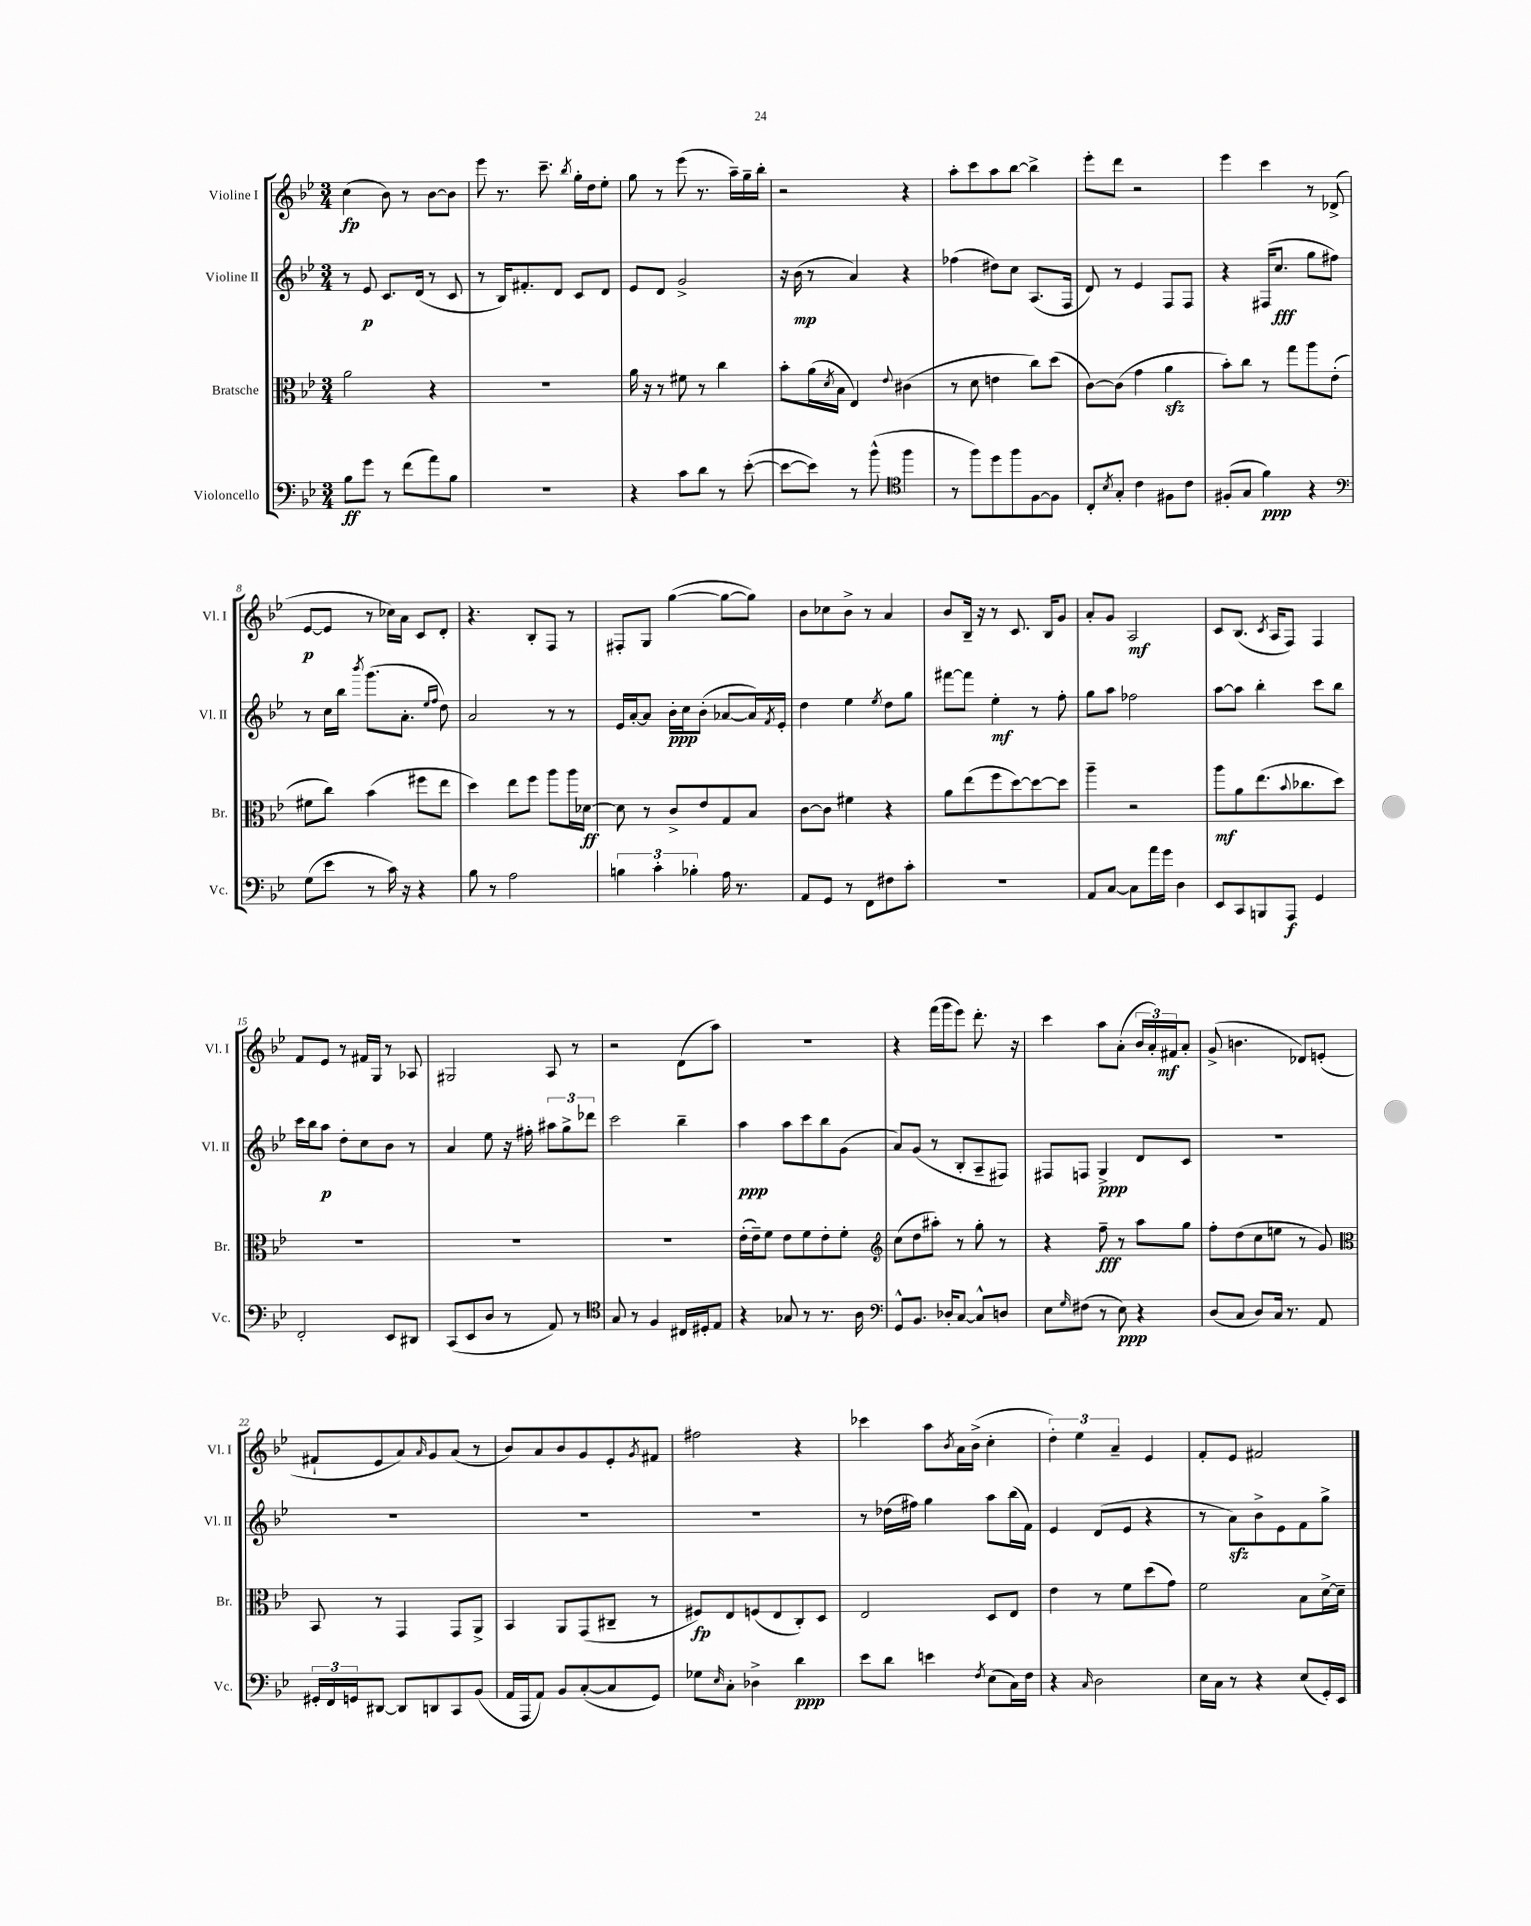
<<
\new StaffGroup <<
\new Staff = "s0" \with { instrumentName = "Violine I" shortInstrumentName = "Vl. I" } {
    \clef treble \key bes \major \numericTimeSignature \time 3/4
    c''4\fp( bes'8) r8 bes'8~ bes'8 |
    ees'''8 r8. c'''8.-- \acciaccatura { bes''8 } g''16-. d''16 ees''8-. |
    g''8 r8 ees'''8( r8. a''16--) g''16-- bes''16-. |
    r2 r4 |
    a''8-. c'''8 a''8 bes''8~ bes''4-> |
    ees'''8-. d'''8 r2 |
    ees'''4 c'''4 r8 des'8->( |
    ees'8~\p ees'8 r8 ces''16) a'16 c'8 d'8-. |
    r4. bes8-. f8 r8 |
    fis8-. g8 g''4~( g''8~ g''8) |
    bes'8 ces''8 bes'8-> r8 a'4 |
    bes'8 bes16-- r16 r8 c'8. bes16 g'8 |
    a'8-. g'8 a2\mf |
    c'8 bes8.( \acciaccatura { c'8 } a16 f8) f4 |
    f'8 ees'8 r8 fis'16 g16 r8 aes8 |
    gis2 a8 r8 |
    r2 d'8( a''8) |
    R2. |
    r4 f'''16( g'''16 ees'''8) d'''8.-. r16 |
    c'''4 a''8 a'8-.( \tuplet 3/2 { bes'16 a'16-.) fis'16\mf } a'8-. |
    g'8->( b'4. des'8) e'8-.( |
    fis'8-! ees'8 a'8) \grace { a'16 } g'8 a'8( r8 |
    bes'8) a'8 bes'8 g'8 ees'8-. \acciaccatura { g'8 } fis'8 |
    fis''2 r4 |
    ces'''4 a''8 \acciaccatura { bes'8 } a'16 bes'16->( c''4-. |
    \tuplet 3/2 { d''4-.) ees''4 a'4-- } ees'4 |
    f'8-. ees'8 fis'2 \bar "|." |
}
\new Staff = "s1" \with { instrumentName = "Violine II" shortInstrumentName = "Vl. II" } {
    \clef treble \key bes \major \numericTimeSignature \time 3/4
    r8 ees'8\p c'8. d'16( r8 c'8 |
    r8 bes16) fis'8.-. d'8 c'8 d'8 |
    ees'8 d'8 g'2-> |
    r16 bes'16\mp( r8 a'4) r4 |
    fes''4( dis''8) c''8 a8.( f16 |
    d'8) r8 ees'4 f8 f8 |
    r4 fis16( c''8.\fff g''8 fis''8) |
    r8 c''16 bes''16 \acciaccatura { bes'''8 } g'''8.( a'8.-. \grace { ees''16 f''16 } d''8) |
    a'2 r8 r8 |
    ees'16 a'16~-. a'8 bes'16-.\ppp c''16 bes'8-.( aes'8~ aes'16) \acciaccatura { f'8 } ees'16-. |
    d''4 ees''4 \acciaccatura { ees''8 } d''8 g''8 |
    fis'''8~ fis'''8 ees''4-.\mf r8 f''8-. |
    g''8 a''8 fes''2 |
    a''8~ a''8 bes''4-. c'''8 bes''8 |
    c'''16 bes''16 a''8\p d''8-. c''8 bes'8 r8 |
    a'4 ees''8 r16 fis''16-. \tuplet 3/2 { ais''8 g''8-> des'''8 } |
    c'''2 bes''4-- |
    a''4\ppp a''8 c'''8 bes''8 g'8( |
    a'8) g'8( r8 bes8-. a8-- fis8) |
    fis8 f8 g4->\ppp d'8 c'8 |
    R2. |
    R2. |
    R2. |
    R2. |
    r8 des''16( fis''16) g''4 a''8 bes''16( f'16) |
    ees'4 d'8( ees'8 r4 |
    r8 a'8\sfz) bes'8-> ees'8 f'8 g''8-> \bar "|." |
}
\new Staff = "s2" \with { instrumentName = "Bratsche" shortInstrumentName = "Br." } {
    \clef alto \key bes \major \numericTimeSignature \time 3/4
    a'2 r4 |
    R2. |
    a'16 r16 r8 fis'8 r8 c''4 |
    bes'8-. a'16( \acciaccatura { d'8 } bes16 ees4) \appoggiatura { ees'8 } cis'4( |
    r8 d'8 e'4 c''8) d''8( |
    c'8~) c'8( g'4 a'4\sfz |
    bes'8-.) c''8 r8 g''8 a''8 ees'8-.( |
    fis'8 c''8) bes'4( fis''8 ees''8 |
    d''4) ees''8 f''8 a''8 a''16 des'16~\ff |
    des'8 r8 c'8-> ees'8 g8 bes8 |
    c'8~ c'8 fis'4 r4 |
    a'8 ees''8( f''8 d''8~) d''8~ d''8 |
    a''4-- r2 |
    a''8\mf a'8 ees''8.( \appoggiatura { bes'8 } ces''8. d''8) |
    R2. |
    R2. |
    R2. |
    ees'16-.( ees'16--) f'8 ees'8 f'8 ees'8-. f'8-. |
    \clef treble c''8( d''8 ais''8-.) r8 g''8-. r8 |
    r4 f''8--\fff r8 a''8 g''8 |
    f''8-. d''8( c''8 e''8 r8 g'8) |
    \clef alto bes,8 r8 g,4 g,8 a,8-> |
    bes,4 a,8 g,8( cis8-- r8 |
    fis8\fp) ees8 f8( ees8 c8-.) d8 |
    ees2 d8 ees8 |
    ees'4 r8 f'8 d''8( g'8) |
    f'2 bes8 d'16~-> d'16-- \bar "|." |
}
\new Staff = "s3" \with { instrumentName = "Violoncello" shortInstrumentName = "Vc." } {
    \clef bass \key bes \major \numericTimeSignature \time 3/4
    bes8\ff g'8 r8 f'8( a'8) bes8 |
    R2. |
    r4 c'8 d'8 r8 ees'8~-.( |
    ees'8~ ees'8) r8 bes'8-^( \clef tenor f''4 |
    r8 f''8) d''8 f''8 f8~ f8 |
    c8-. \acciaccatura { bes8 } g8-. c'4 fis8 c'8 |
    fis8-.( g8 f'4\ppp) r4 |
    \clef bass g8( ees'8 r8 c'16) r16 r4 |
    bes8 r8 a2 |
    \tuplet 3/2 { b4 c'4-. bes4-. } a16 r8. |
    a,8 g,8 r8 f,8 fis8 c'8-. |
    R2. |
    a,8 c8~ c8 a'16 g'16 d4 |
    ees,8 c,8 b,,8 a,,8\f g,4 |
    f,2-. ees,8 dis,8 |
    c,8( ees,8 d8 r8 a,8) r8 |
    \clef tenor g8 r8 f4 cis16 dis16-. ees8 |
    r4 ges8 r8 r8. a16 |
    \clef bass g,8-^ bes,8. des16-. c8~ c8-^ d8 |
    ees8 \grace { g16 } fis8( r8 ees8\ppp) r4 |
    d8( c8 d8) c16 r8. a,8 |
    \tuplet 3/2 { gis,16-. f,16 g,16 } dis,8~ dis,8 d,8 c,8 bes,8( |
    a,16 a,,16 a,8) bes,8 c8~-.( c8 g,8) |
    ges8 \grace { ees16 } c8-. des4-> d'4\ppp |
    ees'8 d'8 e'4 \acciaccatura { f8 } ees8( c16) f16 |
    r4 \grace { c16 } d2 |
    ees16 c16 r8 r4 ees8( g,16-.) ees,16 \bar "|." |
}
>>
>>
